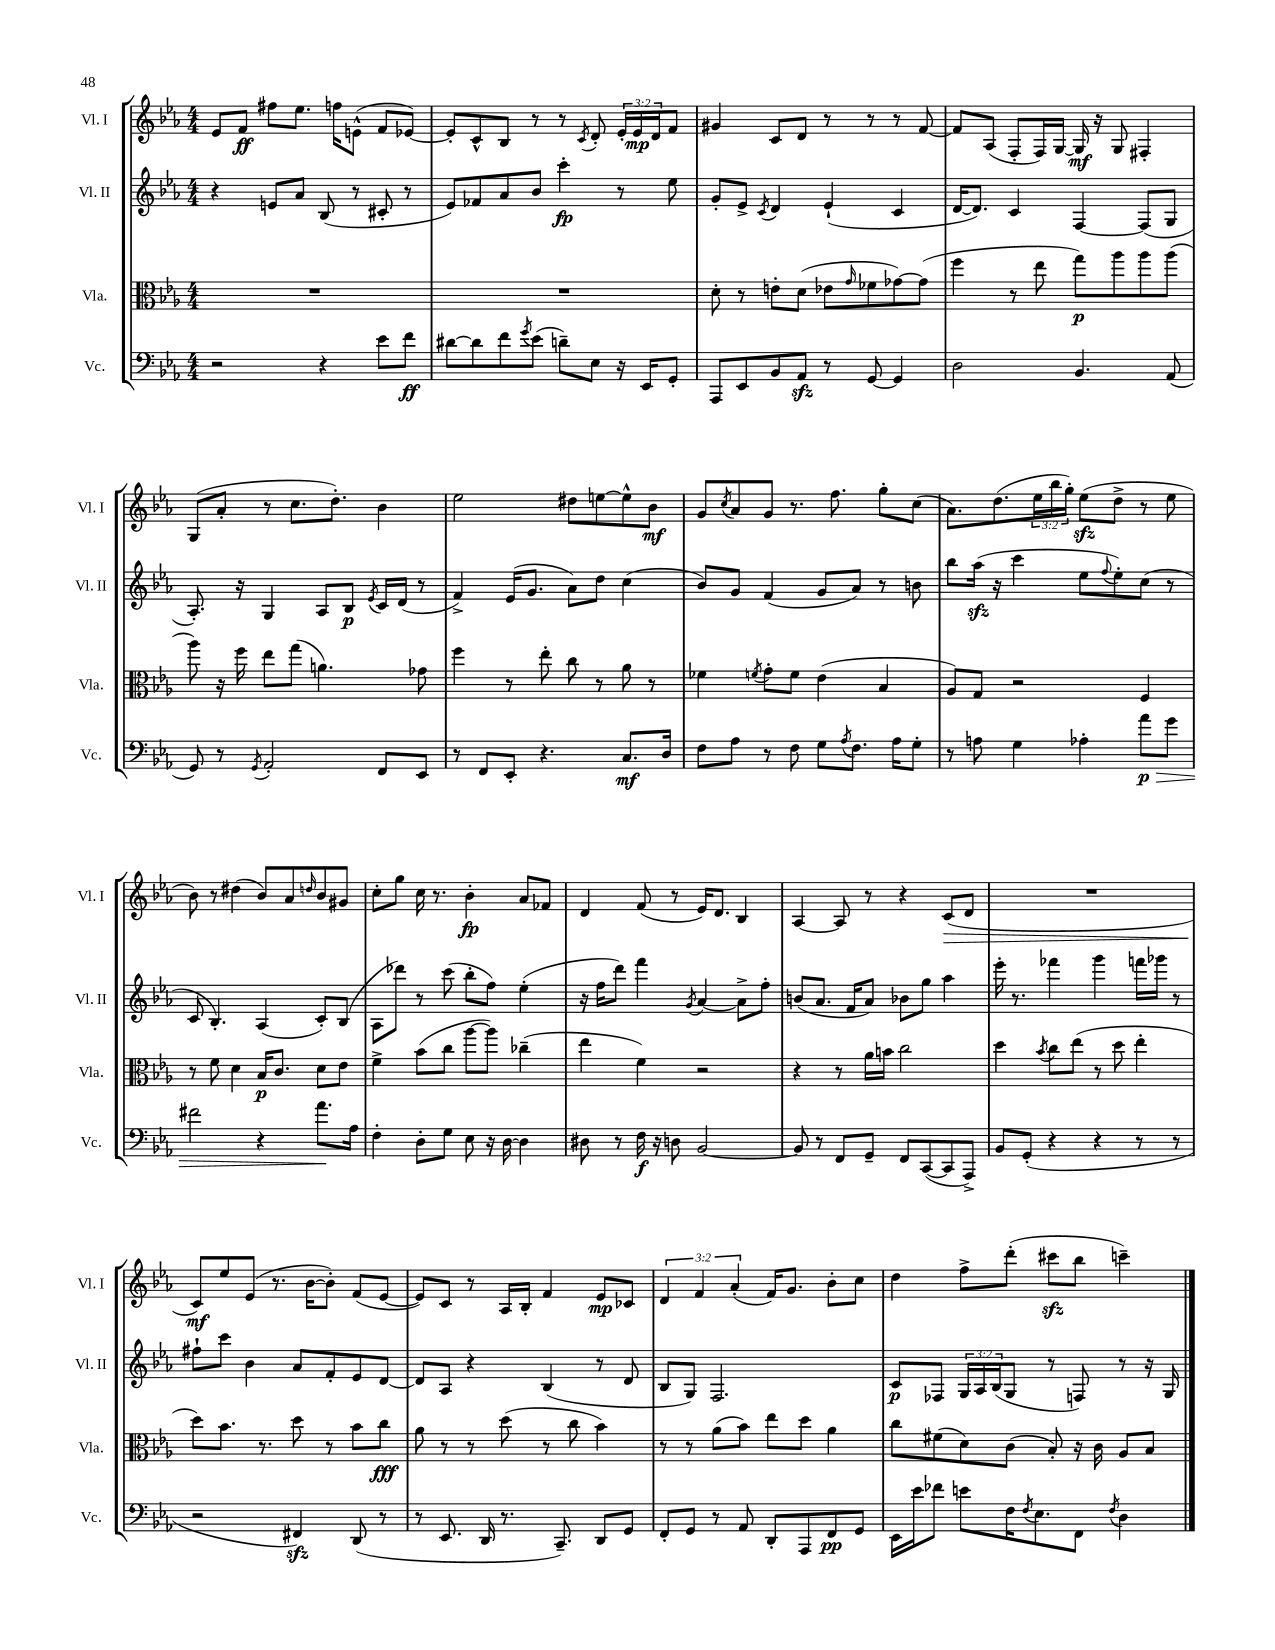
<<
\new StaffGroup <<
\new Staff = "s0" \with { instrumentName = "Vl. I" shortInstrumentName = "Vl. I" } {
    \clef treble \key ees \major \numericTimeSignature \time 4/4 \override Staff.TupletNumber.text = #tuplet-number::calc-fraction-text
    ees'8 f'8\ff fis''8 ees''8. f''16 e'8-^( f'8 ees'8~) |
    ees'8-. c'8-^ bes8 r8 r8 \acciaccatura { c'8 } d'8-. \tuplet 3/2 { ees'16-. ees'16\mp d'16 } f'8 |
    gis'4 c'8 d'8 r8 r8 r8 f'8~ |
    f'8 aes8( f8-. f16) g16~ g16\mf r16 g8 fis4-. |
    g8( aes'8-. r8 c''8. d''8.-.) bes'4 |
    ees''2 dis''8 e''8~ e''8-^ bes'8\mf |
    g'8 \acciaccatura { c''8 } aes'8 g'8 r8. f''8. g''8-. c''8( |
    aes'8.) d''8.( \tuplet 3/2 { ees''16 bes''16 g''16-.) } ees''8\sfz( d''8-> r8 ees''8 |
    bes'8) r8 dis''4( bes'8) aes'8 \grace { d''16 } bes'8 gis'8 |
    c''8-. g''8 c''16 r8. bes'4-.\fp aes'8 fes'8 |
    d'4 f'8( r8 ees'16) d'8. bes4 |
    aes4~ aes8 r8 r4 c'8\>( d'8 |
    R1 |
    c'8\mf\!) ees''8 ees'8( r8. bes'16~ bes'8-.) f'8( ees'8~ |
    ees'8) c'8 r8 aes16 bes16-. f'4 ees'8\mp ces'8 |
    \tuplet 3/2 { d'4 f'4 aes'4-.( } f'16) g'8. bes'8-. c''8 |
    d''4 f''8-> d'''8-.( cis'''8\sfz bes''8 c'''4--) \bar "|." |
}
\new Staff = "s1" \with { instrumentName = "Vl. II" shortInstrumentName = "Vl. II" } {
    \clef treble \key ees \major \numericTimeSignature \time 4/4 \override Staff.TupletNumber.text = #tuplet-number::calc-fraction-text
    r4 e'8 aes'8 bes8( r8 cis'8-. r8 |
    ees'8) fes'8 aes'8 bes'8 c'''4-.\fp r8 ees''8 |
    g'8-. ees'8-> \acciaccatura { c'8 } d'4 ees'4-!( c'4 |
    d'16~ d'8.) c'4 f4~ f8( g8 |
    aes8.-.) r16 g4 aes8 bes8\p \acciaccatura { ees'8 } c'16 d'16( r8 |
    f'4->) ees'16( g'8. aes'8) d''8 c''4( |
    bes'8) g'8 f'4( g'8 aes'8) r8 b'8 |
    bes''8 aes''16\sfz( r16 c'''4 ees''8 \appoggiatura { f''8 } ees''8-.) c''8( r8 |
    c'8 bes4.-.) aes4( c'8-.) bes8( |
    aes8 des'''8) r8 c'''8( bes''8-. f''8) ees''4-.( |
    r16 f''16 d'''8) f'''4 \acciaccatura { g'8 } aes'4~ aes'8-> f''8-. |
    b'8( aes'8. f'16 aes'8) bes'8 g''8 aes''4 |
    ees'''16-. r8. fes'''4 g'''4 f'''16 ges'''16 r8 |
    fis''8-! c'''8 bes'4 aes'8 f'8-. ees'8 d'8~ |
    d'8 aes8 r4 bes4( r8 d'8 |
    bes8 g8) f2. |
    c'8\p fes8 \tuplet 3/2 { g16 aes16 bes16( } g8 r8 f8) r8 r16 g16 \bar "|." |
}
\new Staff = "s2" \with { instrumentName = "Vla." shortInstrumentName = "Vla." } {
    \clef alto \key ees \major \numericTimeSignature \time 4/4
    R1 |
    R1 |
    d'8-. r8 e'8-. d'8( ees'8 \grace { g'16 } fes'8 ges'8~) ges'8( |
    f''4 r8 ees''8 g''8\p) aes''8 aes''8 aes''8( |
    aes''8) r16 f''16 ees''8 g''8( a'4.) ges'8 |
    f''4 r8 ees''8-. c''8 r8 aes'8 r8 |
    fes'4 \acciaccatura { f'8 } g'8-. f'8 ees'4( bes4 |
    aes8) g8 r2 f4 |
    r8 f'8 d'4 bes16\p c'8. d'8 ees'8 |
    f'4-> bes'8( c''8 aes''8~ aes''8) ces''4--( |
    ees''4 f'4) r2 |
    r4 r8 aes'16 b'16 c''2 |
    d''4 \acciaccatura { bes'8 } c''8 ees''8( r8 d''8 ees''4-. |
    d''8) bes'8. r8. d''8 r8 bes'8 c''8\fff |
    aes'8 r8 r8 d''8( r8 c''8 bes'4) |
    r8 r8 aes'8( bes'8) ees''8 d''8 aes'4 |
    c''8 fis'8( d'8) c'8( bes8-.) r16 c'16 aes8 bes8 \bar "|." |
}
\new Staff = "s3" \with { instrumentName = "Vc." shortInstrumentName = "Vc." } {
    \clef bass \key ees \major \numericTimeSignature \time 4/4
    r2 r4 ees'8 f'8\ff |
    dis'8~ dis'8 f'8 \acciaccatura { g'8 } ees'8( d'8--) ees8 r16 ees,16 g,8-. |
    aes,,8 ees,8 bes,8 aes,8\sfz r8 g,8~ g,4 |
    d2 bes,4. aes,8( |
    g,8) r8 \acciaccatura { g,8 } aes,2-. f,8 ees,8 |
    r8 f,8 ees,8-. r4. c8.\mf d16 |
    f8 aes8 r8 f8 g8 \acciaccatura { aes8 } f8. aes16 g8-. |
    r8 a8 g4 aes4-. aes'8\p\> g'8 |
    fis'2 r4 aes'8.\! aes16 |
    f4-. d8-. g8 ees8 r16 d16~ d4 |
    dis8 r8 f16\f r16 d8 bes,2~ |
    bes,8 r8 f,8 g,8-- f,8 c,8~( c,8 aes,,8->) |
    bes,8 g,8-.( r4 r4 r8 r8 |
    r2 fis,4\sfz) d,8( r8 |
    r8 ees,8. d,16 r8. c,8.--) d,8 g,8 |
    f,8-. g,8 r8 aes,8 d,8-. aes,,8 f,8\pp g,8 |
    ees,16 ees'16 fes'8 e'8 f16 \acciaccatura { f8 } ees8. f,8 \acciaccatura { f8 } d4 \bar "|." |
}
>>
>>
\layout { \context { \Score \remove "Bar_number_engraver" } }
